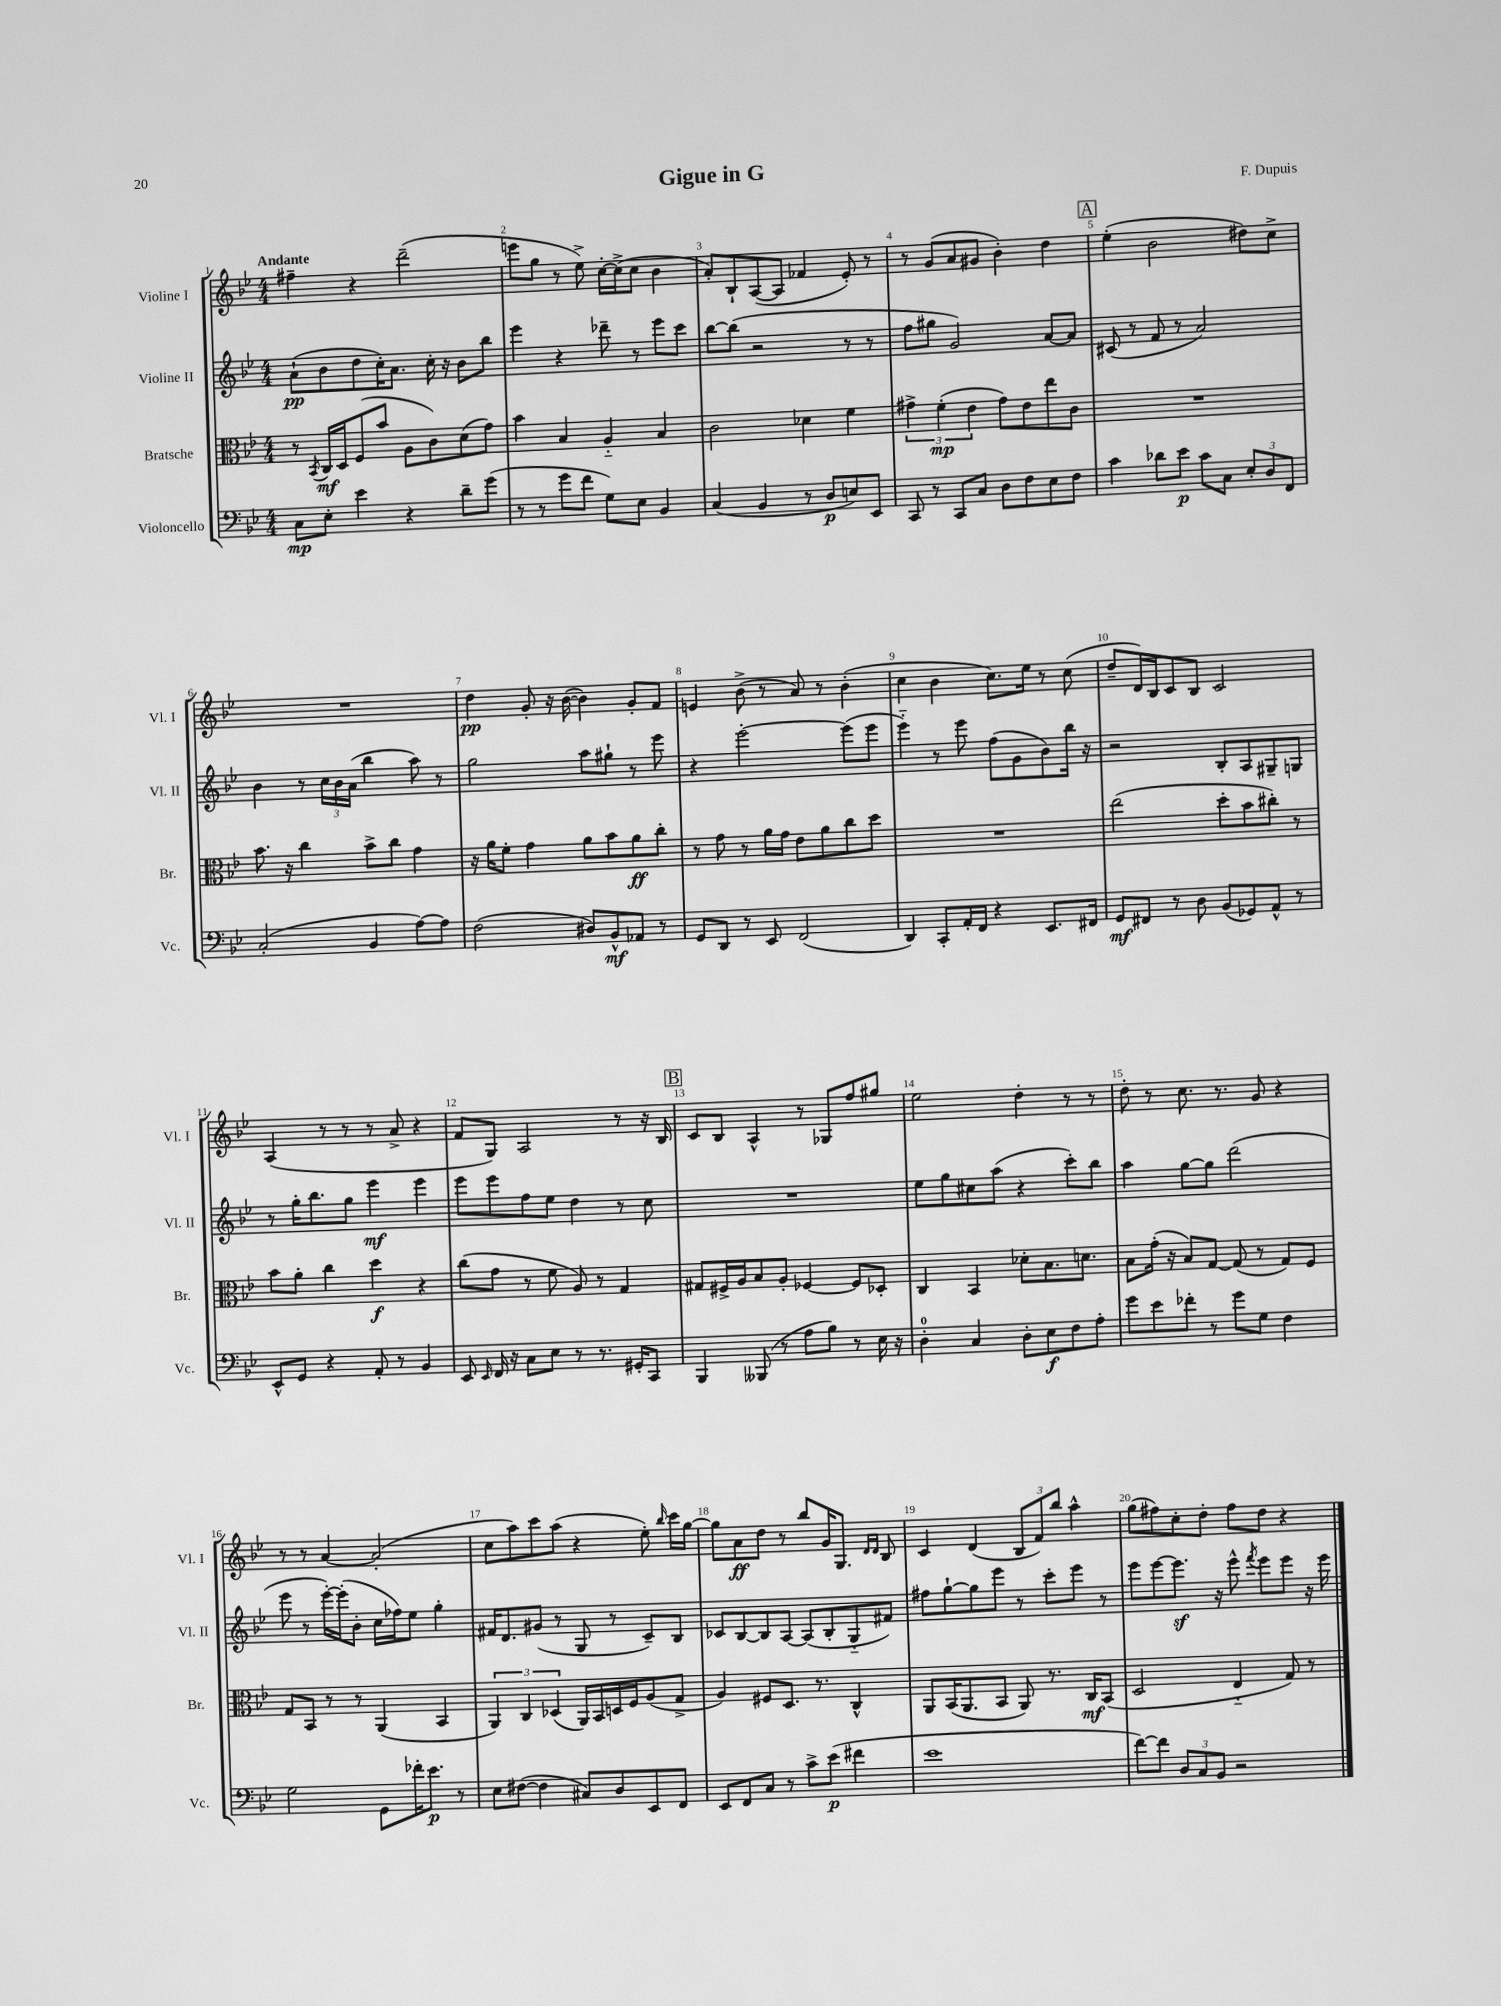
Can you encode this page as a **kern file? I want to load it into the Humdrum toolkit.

**kern	**dynam	**kern	**dynam	**kern	**dynam	**kern	**dynam
*part4	*part4	*part3	*part3	*part2	*part2	*part1	*part1
*staff4	*staff4	*staff3	*staff3	*staff2	*staff2	*staff1	*staff1
*I"Violoncello	*	*I"Bratsche	*	*I"Violine II	*	*I"Violine I	*
*I'Vc.	*	*I'Br.	*	*I'Vl. II	*	*I'Vl. I	*
*clefF4	*	*clefC3	*	*clefG2	*	*clefG2	*
*k[b-e-]	*	*k[b-e-]	*	*k[b-e-]	*	*k[b-e-]	*
*M4/4	*	*M4/4	*	*M4/4	*	*M4/4	*
=1	=1	=1	=1	=1	=1	=1	=1
!	!	!	!	!	!	!LO:TX:a:B:t=Andante	!
8C\L	mp	8r	.	(8a`\L	pp	4ff#X~\	.
.	.	8qBB-/	.	.	.	.	.
8E-'\J	.	16C/LL	mf	8b-\	.	.	.
.	.	16D/J	.	.	.	.	.
4e-\	.	(8F/	.	8dd\	.	4r	.
.	.	8b-/J	.	16cc'\K)	.	.	.
.	.	.	.	8.a\J	.	.	.
4r	.	8A\L	.	.	.	(2ddd~\	.
.	.	8c\)	.	16cc'\	.	.	.
.	.	.	.	16r	.	.	.
8d~\L	.	(8d\	.	8b-\L	.	.	.
(8g\J	.	8g\J)	.	8bb-\J	.	.	.
=2	=2	=2	=2	=2	=2	=2	=2
8r	.	4b-\	.	4eee-\	.	8eeen\L	.
8r	.	.	.	.	.	8gg\J	.
8g\L	.	4B-/	.	4r	.	8r	.
8f\J	.	.	.	.	.	8ee-^\)	.
8G\L)	.	4A/	.	8ddd-X~\	.	[16cc'\LL	.
.	.	.	.	.	.	(16cc^\J]	.
8E-\J	.	.	.	8r	.	8cc\J	.
4BB-/	.	4B-/	.	8eee-\L	.	4b-\	.
.	.	.	.	8ccc\J	.	.	.
=3	=3	=3	=3	=3	=3	=3	=3
(4C/	.	2c\	.	[8bb-\L	.	8a'/L)	.
.	.	.	.	(8bb-\J]	.	8B-`/	.
4BB-/	.	.	.	2r	.	([8A/	.
.	.	.	.	.	.	8A/J]	.
8r	.	4d-X\	.	.	.	4f-X/	.
8D/L	p	.	.	.	.	.	.
8En/)	.	4f\	.	8r	.	8e-'/)	.
8EE-/J	.	.	.	8r	.	8r	.
=4	=4	=4	=4	=4	=4	=4	=4
8CC/	.	6g#X^\	.	8ff\L	.	8r	.
8r	.	.	.	8gg#X\J	.	(8g/L	.
.	.	(6f'\	mp	.	.	.	.
8CC/L	.	.	.	2g/)	.	8a/	.
.	.	6e-\	.	.	.	.	.
8C/J	.	.	.	.	.	8g#X/J	.
8D\L	.	8g#\L)	.	.	.	4b-'\)	.
8F\	.	8e-\	.	.	.	.	.
8E-\	.	8ee-\	.	[8a/L	.	4dd\	.
8F\J	.	8c\J	.	8a/J]	.	.	.
!!LO:REH:place=s1:t=A
=5	=5	=5	=5	=5	=5	=5	=5
4c\	.	1r	.	(8c#X/	.	(4ee-'\	.
.	.	.	.	8r	.	.	.
8d-X\L	.	.	.	8f/	.	2b-\	.
8e-\J	p	.	.	8r	.	.	.
8c\L	.	.	.	2a/)	.	.	.
8C\J	.	.	.	.	.	.	.
12E-'/L	.	.	.	.	.	8dd#X\L)	.
12D/	.	.	.	.	.	.	.
.	.	.	.	.	.	8cc^\J	.
12FF/J	.	.	.	.	.	.	.
!!LO:LB:g=z
=6	=6	=6	=6	=6	=6	=6	=6
(2C'/	.	8.b-\	.	4b-\	.	1r	.
.	.	16r	.	.	.	.	.
.	.	4cc\	.	8r	.	.	.
.	.	.	.	24cc\LL	.	.	.
.	.	.	.	24b-\	.	.	.
.	.	.	.	(24a\JJ	.	.	.
4BB-/	.	8b-^\L	.	4bb-\	.	.	.
.	.	8cc\J	.	.	.	.	.
[8A\L)	.	4g\	.	8aa\)	.	.	.
8A\J]	.	.	.	8r	.	.	.
=7	=7	=7	=7	=7	=7	=7	=7
(2F\	.	16r	.	2gg\	.	4dd\	pp
.	.	16a\KL	.	.	.	.	.
.	.	8f'\J	.	.	.	.	.
.	.	4g\	.	.	.	8g'/	.
.	.	.	.	.	.	16r	.
.	.	.	.	.	.	([16b-\	.
8D#X/L)	.	8a\L	.	8aa\L	.	4b-\])	.
8BB-^^/	mf	8b-\	.	8gg#X`\J	.	.	.
8AA-X/J	.	8a\	ff	8r	.	8g'/L	.
8r	.	8cc'\J	.	8eee-\	.	8f/J	.
=8	=8	=8	=8	=8	=8	=8	=8
8GG/L	.	8r	.	4r	.	4en/	.
8DD/J	.	8g\	.	.	.	.	.
8r	.	8r	.	[2eee-'\	.	(8b-^\	.
8EE-/	.	16a\LL	.	.	.	8r	.
.	.	16g\JJ	.	.	.	.	.
(2FF/	.	8e-\L	.	.	.	8a/)	.
.	.	8a\	.	.	.	8r	.
.	.	8cc\	.	(8eee-\L]	.	(4b-'\	.
.	.	8dd\J	.	8eee-\J	.	.	.
=9	=9	=9	=9	=9	=9	=9	=9
4DD/)	.	1r	.	4eee-\)	.	4cc\	.
8CC'/L	.	.	.	8r	.	4b-\	.
16AA'/L	.	.	.	8eee-\	.	.	.
16FF/JJ	.	.	.	.	.	.	.
4r	.	.	.	(8ff\L	.	8.cc\L)	.
.	.	.	.	8g\	.	.	.
.	.	.	.	.	.	16ee-\Jk	.
8.EE-/L	.	.	.	8b-\)	.	8r	.
.	.	.	.	16bb-\Jk	.	(8cc\	.
16FF#X/Jk	.	.	.	16r	.	.	.
=10	=10	=10	=10	=10	=10	=10	=10
8GG/L	mf	(2ee-\	.	2r	.	8dd~/L	.
8FF#X/J	.	.	.	.	.	16d/L)	.
.	.	.	.	.	.	16B-/J	.
8r	.	.	.	.	.	8c/	.
8D\	.	.	.	.	.	8B-/J	.
(8BB-/L	.	8dd'\L	.	8B-'/L	.	2c/	.
8GG-X/)	.	8b-\	.	8A/	.	.	.
8AA^^/J	.	8cc#X'\J)	.	8G#X~/	.	.	.
8r	.	8r	.	8Gn/J	.	.	.
!!LO:LB:g=z
=11	=11	=11	=11	=11	=11	=11	=11
8EE-^^/L	.	8b-\L	.	8r	.	(4A/	.
8GG/J	.	8a'\J	.	16gg'\KL	.	.	.
.	.	.	.	8.bb-\	.	.	.
4r	.	4cc\	.	.	.	8r	.
.	.	.	.	8gg\J	.	8r	.
8AA'/	.	4dd\	f	4eee-\	mf	8r	.
8r	.	.	.	.	.	8a^/	.
4BB-/	.	4r	.	4eee-\	.	4r	.
=12	=12	=12	=12	=12	=12	=12	=12
8EE-/	.	(8cc\L	.	8eee-\L	.	8f/L	.
16qqEE-/	.	.	.	.	.	.	.
16FF/	.	8g\J	.	8eee-\	.	8G/J)	.
16r	.	.	.	.	.	.	.
8C\L	.	8r	.	8ff\	.	2A/	.
8E-\J	.	8f\	.	8ee-\J	.	.	.
8r	.	8A/)	.	4dd\	.	.	.
8.r	.	8r	.	.	.	.	.
.	.	4G/	.	8r	.	8r	.
16GG#X'/KL	.	.	.	.	.	.	.
8CC/J	.	.	.	8cc\	.	16r	.
.	.	.	.	.	.	16B-/	.
!!LO:REH:place=s1:t=B
=13	=13	=13	=13	=13	=13	=13	=13
4BBB-/	.	8G#X/L	.	1r	.	8c/L	.
.	.	16F#X^/L	.	.	.	8B-/J	.
.	.	16A/J	.	.	.	.	.
(8BBB--X/	.	8B-/	.	.	.	4A^^/	.
8r	.	8A'/J	.	.	.	.	.
8A\L	.	[4F-X/	.	.	.	8r	.
8B-\J)	.	.	.	.	.	8G-X/L	.
8r	.	8F-/L]	.	.	.	8ff/	.
16E-\	.	8D-X'/J	.	.	.	8gg#X/J	.
16r	.	.	.	.	.	.	.
=14	=14	=14	=14	=14	=14	=14	=14
4D'\	.	4C/	.	8ee-\L	.	2ee-\	.
.	.	.	.	8gg\	.	.	.
4C/	.	4BB-/	.	8cc#X\	.	.	.
.	.	.	.	(8aa\J	.	.	.
8D'\L	.	8d-X'\L	.	4r	.	4dd'\	.
8E-\	f	8.B-\	.	.	.	.	.
8F\	.	.	.	8ccc'\L)	.	8r	.
.	.	8.dn\J	.	.	.	.	.
8A'\J	.	.	.	8bb-\J	.	8r	.
=15	=15	=15	=15	=15	=15	=15	=15
8g\L	.	8B-\L	.	4aa\	.	8dd'\	.
8e-\	.	(16g'\Jk	.	.	.	8r	.
.	.	16r	.	.	.	.	.
8f-X'\J	.	8B-/L)	.	[8gg\L	.	8.cc\	.
8r	.	[8G/J	.	8gg\J]	.	.	.
.	.	.	.	.	.	8.r	.
8g\L	.	(8G/]	.	(2ddd\	.	.	.
8G\J	.	8r	.	.	.	8g/	.
4F\	.	8G/L)	.	.	.	4r	.
.	.	8F/J	.	.	.	.	.
!!LO:LB:g=z
=16	=16	=16	=16	=16	=16	=16	=16
2G\	.	8G/L	.	8eee-\	.	8r	.
.	.	8BB-/J	.	8r	.	8r	.
.	.	8r	.	[16eee-'\LL)	.	[4a/	.
.	.	.	.	(16eee-'\J]	.	.	.
.	.	8r	.	8b-'\J	.	.	.
8GG\L	.	(4AA/	.	16cc\LL	.	(2a'/]	.
.	.	.	.	16ff-X\J)	.	.	.
16f-X'\K	.	.	.	8ee-\J	.	.	.
8.e-\J	p	.	.	.	.	.	.
.	.	4BB-/	.	4gg'\	.	.	.
8r	.	.	.	.	.	.	.
=17	=17	=17	=17	=17	=17	=17	=17
8E-\L	.	6AA/)	.	16f#X/KL	.	8cc\L	.
.	.	.	.	8.d/	.	.	.
([8F#X\J	.	.	.	.	.	8aa\)	.
.	.	6C/	.	.	.	.	.
4F#\]	.	.	.	(8g#X/J	.	8ccc\	.
.	.	(6D-X/	.	.	.	.	.
.	.	.	.	8r	.	(8aa\J	.
8C#X/L)	.	16AA/LL)	.	8G/	.	4r	.
.	.	16BB-/	.	.	.	.	.
8D/	.	16Dn/	.	8r	.	.	.
.	.	16F/J	.	.	.	.	.
8EE-/	.	(8A/	.	8c~/L)	.	8ee-'\)	.
.	.	.	.	.	.	16qqbb-/	.
8FF/J	.	8G^/J	.	8B-/J	.	16ccc\LL	.
.	.	.	.	.	.	[16gg\JJ	.
=18	=18	=18	=18	=18	=18	=18	=18
8EE-/L	.	4A/)	.	8c-X/L	.	8gg\L]	.
8FF/	.	.	.	[8B-/	.	8a\	ff
8C/J	.	8F#X/L	.	8B-/]	.	8dd\J	.
8r	.	8.D/J	.	[8A/J	.	8r	.
8c^\L	.	.	.	(8A/L]	.	8bb-/L	.
.	.	8.r	.	.	.	.	.
(8e-\J	p	.	.	8B-'/	.	16g/K	.
.	.	.	.	.	.	8.G/J	.
4f#X\	.	4C^^/	.	8G/	.	.	.
.	.	.	.	.	.	16qqd/LL	.
.	.	.	.	.	.	16qqd/JJ	.
.	.	.	.	8f#X/J)	.	8B-/	.
=19	=19	=19	=19	=19	=19	=19	=19
1e-	.	8AA/L	.	8ff#X\L	.	4c/	.
.	.	(16BB-/K	.	[8gg`\	.	.	.
.	.	8.AA/	.	.	.	.	.
.	.	.	.	8gg\]	.	(4d/	.
.	.	8BB-/J	.	8eee-\J	.	.	.
.	.	8AA/)	.	8r	.	12B-/L	.
.	.	.	.	.	.	12f/)	.
.	.	8.r	.	8ccc'\L	.	.	.
.	.	.	.	.	.	12bb-/J	.
.	.	.	.	8eee-\J	.	4aa^^\	.
.	.	16C/KL	mf	.	.	.	.
.	.	(8BB-/J	.	8r	.	.	.
=20	=20	=20	=20	=20	=20	=20	=20
[8f\L)	.	2D/	.	8eee-\L	.	(8gg\L	.
8f\J]	.	.	.	[8eee-\	.	8ff#X\)	.
12D/L	.	.	.	8.eee-z\J]	.	8cc'\	.
12C/	.	.	.	.	.	.	.
.	.	.	.	.	.	8dd'\J	.
12BB-/J	.	.	.	.	.	.	.
.	.	.	.	16r	.	.	.
2r	.	4E-/	.	8eee-^^\	.	8ff#\L	.
.	.	.	.	8qfff/	.	.	.
.	.	.	.	8eee-\L	.	8dd\J	.
.	.	8G/)	.	8eee-\J	.	4r	.
.	.	8r	.	16r	.	.	.
.	.	.	.	16eee-\	.	.	.
==	==	==	==	==	==	==	==
*-	*-	*-	*-	*-	*-	*-	*-
